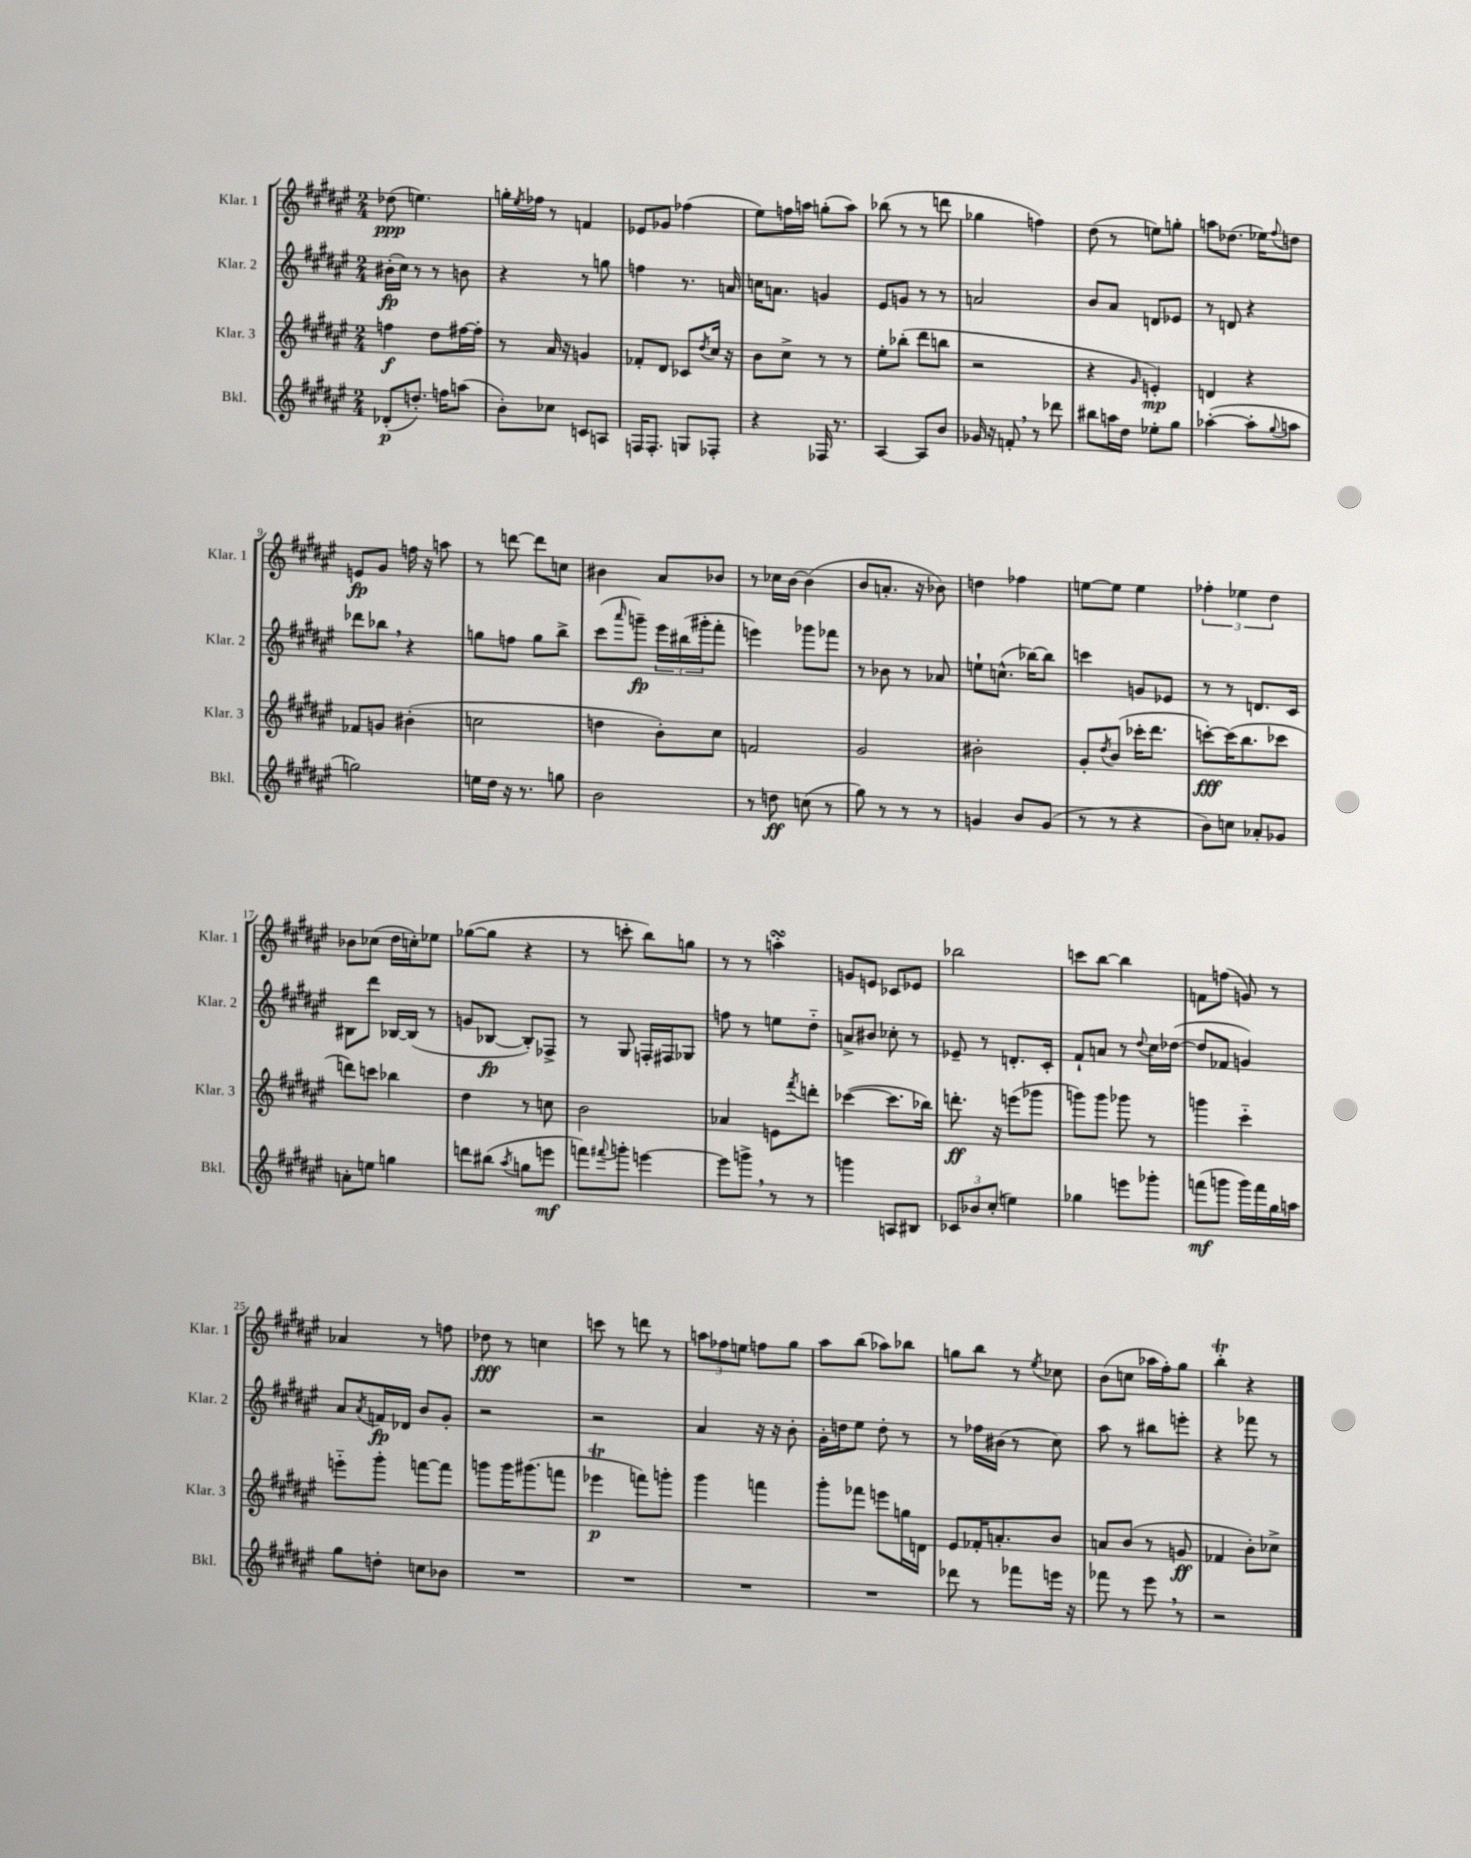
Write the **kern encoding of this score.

**kern	**kern	**kern	**kern
*staff4	*staff3	*staff2	*staff1
*clefG2	*clefG2	*clefG2	*clefG2
*k[f#c#g#d#a#e#]	*k[f#c#g#d#a#e#]	*k[f#c#g#d#a#e#]	*k[f#c#g#d#a#e#]
*M2/4	*M2/4	*M2/4	*M2/4
(8d-'	4ff	(16b#'	(8dd-
.	.	16cc#)	.
8.dd')	.	8r	4.ee)
.	8dd#	8r	.
16ff	.	.	.
(8aa	[16ff#	8b	.
.	16ff#']	.	.
=	=	=	=
8b')	8r	4r	16gg'
.	.	.	8qee#
.	.	.	16ff-
8cc-	16a#	.	8r
.	16r	.	.
8c	4g	8r	4f
8A	.	8gg	.
=	=	=	=
16F	8f-'	4ff	8e-
8.F'	.	.	.
.	8d#	.	8g-
8G	8c-	8.r	(4ff-
.	8qdd#	.	.
8F-'	16cc#	.	.
.	16r	16a	.
=	=	=	=
4r	8b	16cc	8ee#)
.	.	8.a	.
.	8cc#^	.	16ff
.	.	.	16aa
16F-	8r	4g	(8gg'
8.r	.	.	.
.	8r	.	8aa)
=	=	=	=
[4A#	8ee#'	8e#	(8bb-
.	(8bb-'	8g	8r
8A#]	8ddd#	8r	8r
8b	8bb	8r	8ddd
=	=	=	=
16g-	2r	2a	4gg-
16r	.	.	.
8f'	.	.	.
8r	.	.	4ff)
8ddd-	.	.	.
=	=	=	=
8bb#	4r	8b	(8dd#
16aa	.	8a#	8r
16dd#	.	.	.
.	16qqg#	.	.
8ee-'	4e')	8d	8ee)
8gg#	.	8e-	8gg'
=	=	=	=
([4aa-'	4d	8r	8aa
.	.	8d	(8.dd-
8aa-']	4r	4r	.
.	.	.	16ee-)
8qqgg#	.	.	8qqff#
8aa	.	.	8dd
=	=	=	=
2gg)	8f-	8ddd-	8e
.	8g	8bb-	8g#
.	(4b#'	4r	16ff
.	.	.	16r
.	.	.	8aa
=	=	=	=
16ee	2cc	8gg	8r
16dd#	.	.	.
16r	.	8ff	[8ddd
8.r	.	.	.
.	.	8gg	8ddd]
8gg	.	8bb^	8cc
=	=	=	=
2b	4dd	(8ccc#	4b#
.	.	16qqaaa#	.
.	.	8ggg~)	.
.	8b')	24eee#	8a#
.	.	(24bb#	.
.	.	24ggg#'	.
.	8cc#	8fff#'	8b-
=	=	=	=
8r	2f	4eee)	8r
8dd	.	.	16cc-
.	.	.	[16b
(8cc	.	8ggg-	(4b]
8r	.	8fff-	.
=	=	=	=
8gg#)	2g#	8r	8b
8r	.	8b-	8.a'
8r	.	8r	.
.	.	.	16r
8r	.	8a-	8b-)
=	=	=	=
4g	2b#'	8ee`	4dd
.	.	(8.cc^^	.
8b	.	.	4ff-
.	.	[16bb-)	.
(8g	.	8bb-]	.
=	=	=	=
8r	8g#'	4ccc	[8ee
.	8qdd#	.	.
8r	(8b	.	8ee]
4r	16ccc-'	8g	4ee
.	8.ddd#	.	.
.	.	8e-	.
=	=	=	=
8b)	[8ccc')	8r	6ff-'
8cc	(16ccc]	8r	.
.	.	.	6ee-
.	8.bb	.	.
8a-'	.	8.d	.
.	.	.	6dd#
8g-	8ccc-	.	.
.	.	16c#	.
=	=	=	=
8a'	8ddd)	8B#	8b-
8ee	8ccc	8ddd#	(8cc-
4gg	4bb-	[16B-	16dd#
.	.	(16B-]	16cc')
.	.	8r	8ee-
=	=	=	=
8ddd	4dd#	8g	([8gg-
(8bb#	.	[8B-	8gg-]
8qaa#	.	.	.
8gg	8r	8B-'])	4r
8eee	8cc	8F-^	.
=	=	=	=
8fff)	2b	8r	8r
8qqfff#	.	.	.
8ggg'	.	8G#	8ccc'
[4eee	.	16F'	8bb)
.	.	16F#	.
.	.	8G-	8gg
=	=	=	=
8eee]	4a-	8ff	8r
8ggg^	.	8r	8r
8r	8e	8ee	4aa'
.	8qfff#	.	.
8r	8ddd'	8dd#'~	.
=	=	=	=
4ggg	([4ccc-	8a^	8g
.	.	8b#	8e
8A	8.ccc-]	8cc-'	8c-
8B#	.	8r	8e-
.	16bb-)	.	.
=	=	=	=
12c-	8.ddd'	8e-~	2bb-
12b-	.	.	.
.	.	8r	.
(12cc#'	.	.	.
.	16r	.	.
4ee)	(8eee	8.d'	.
.	8ggg-	.	.
.	.	16c#'	.
=	=	=	=
4gg-	8ggg)	8f#`	8ccc
.	8ggg	8a	[8bb
8eee	8ggg-	8r	4bb]
.	.	8qqdd#	.
8ggg-'	8r	16cc#	.
.	.	([16dd-	.
=	=	=	=
(8fff	4ggg	8dd-]	8f
8ggg	.	8f-	(8ff
16ggg)	4ccc#'~	4g)	8g)
16fff	.	.	.
16gg#	.	.	8r
16aa	.	.	.
=	=	=	=
8gg#	8eee'~	8a#	4a-
.	.	8qa#	.
8dd'	8ggg#'	16f	.
.	.	16d-	.
8cc	[8fff	8b	8r
8b-	8fff]	8g#'	8ff
=	=	=	=
2r	8ggg	2r	8dd-
.	16ggg	.	8r
.	(8.ggg#	.	.
.	.	.	4cc
.	8fff	.	.
=	=	=	=
2r	4eee-	2r	8ccc
.	.	.	8r
.	8fff)	.	8ddd
.	8ggg'	.	8r
=	=	=	=
2r	4ggg#	4a#	12aa
.	.	.	12ff-
.	.	.	12ee
.	4fff	16r	8ff
.	.	16r	.
.	.	8b'	8gg#
=	=	=	=
2r	8ggg#'	16g#'	8aa#
.	.	16dd	.
.	8fff-	8ee#	(8bb
.	8eee	8dd'	8aa-)
.	16gg	8r	8bb-
.	16d	.	.
=	=	=	=
8ddd-	8e#	8r	8gg
8r	16f-'	16ff-	8bb
.	8.a'	(16b#	.
8fff-	.	8r	8r
.	.	.	8qee#
16eee	8b	8cc#)	8cc-
16r	.	.	.
=	=	=	=
8fff-	8a	8aa#	(8b
8r	(8b	8r	8cc
8eee#	8r	8bb#	16aa-
.	.	.	16ff#')
8r	8g	8eee'	8gg#
=	=	=	=
2r	4f-	4r	4bb'
.	8b')	8fff-	4r
.	8cc-^	8r	.
==	==	==	==
*-	*-	*-	*-
